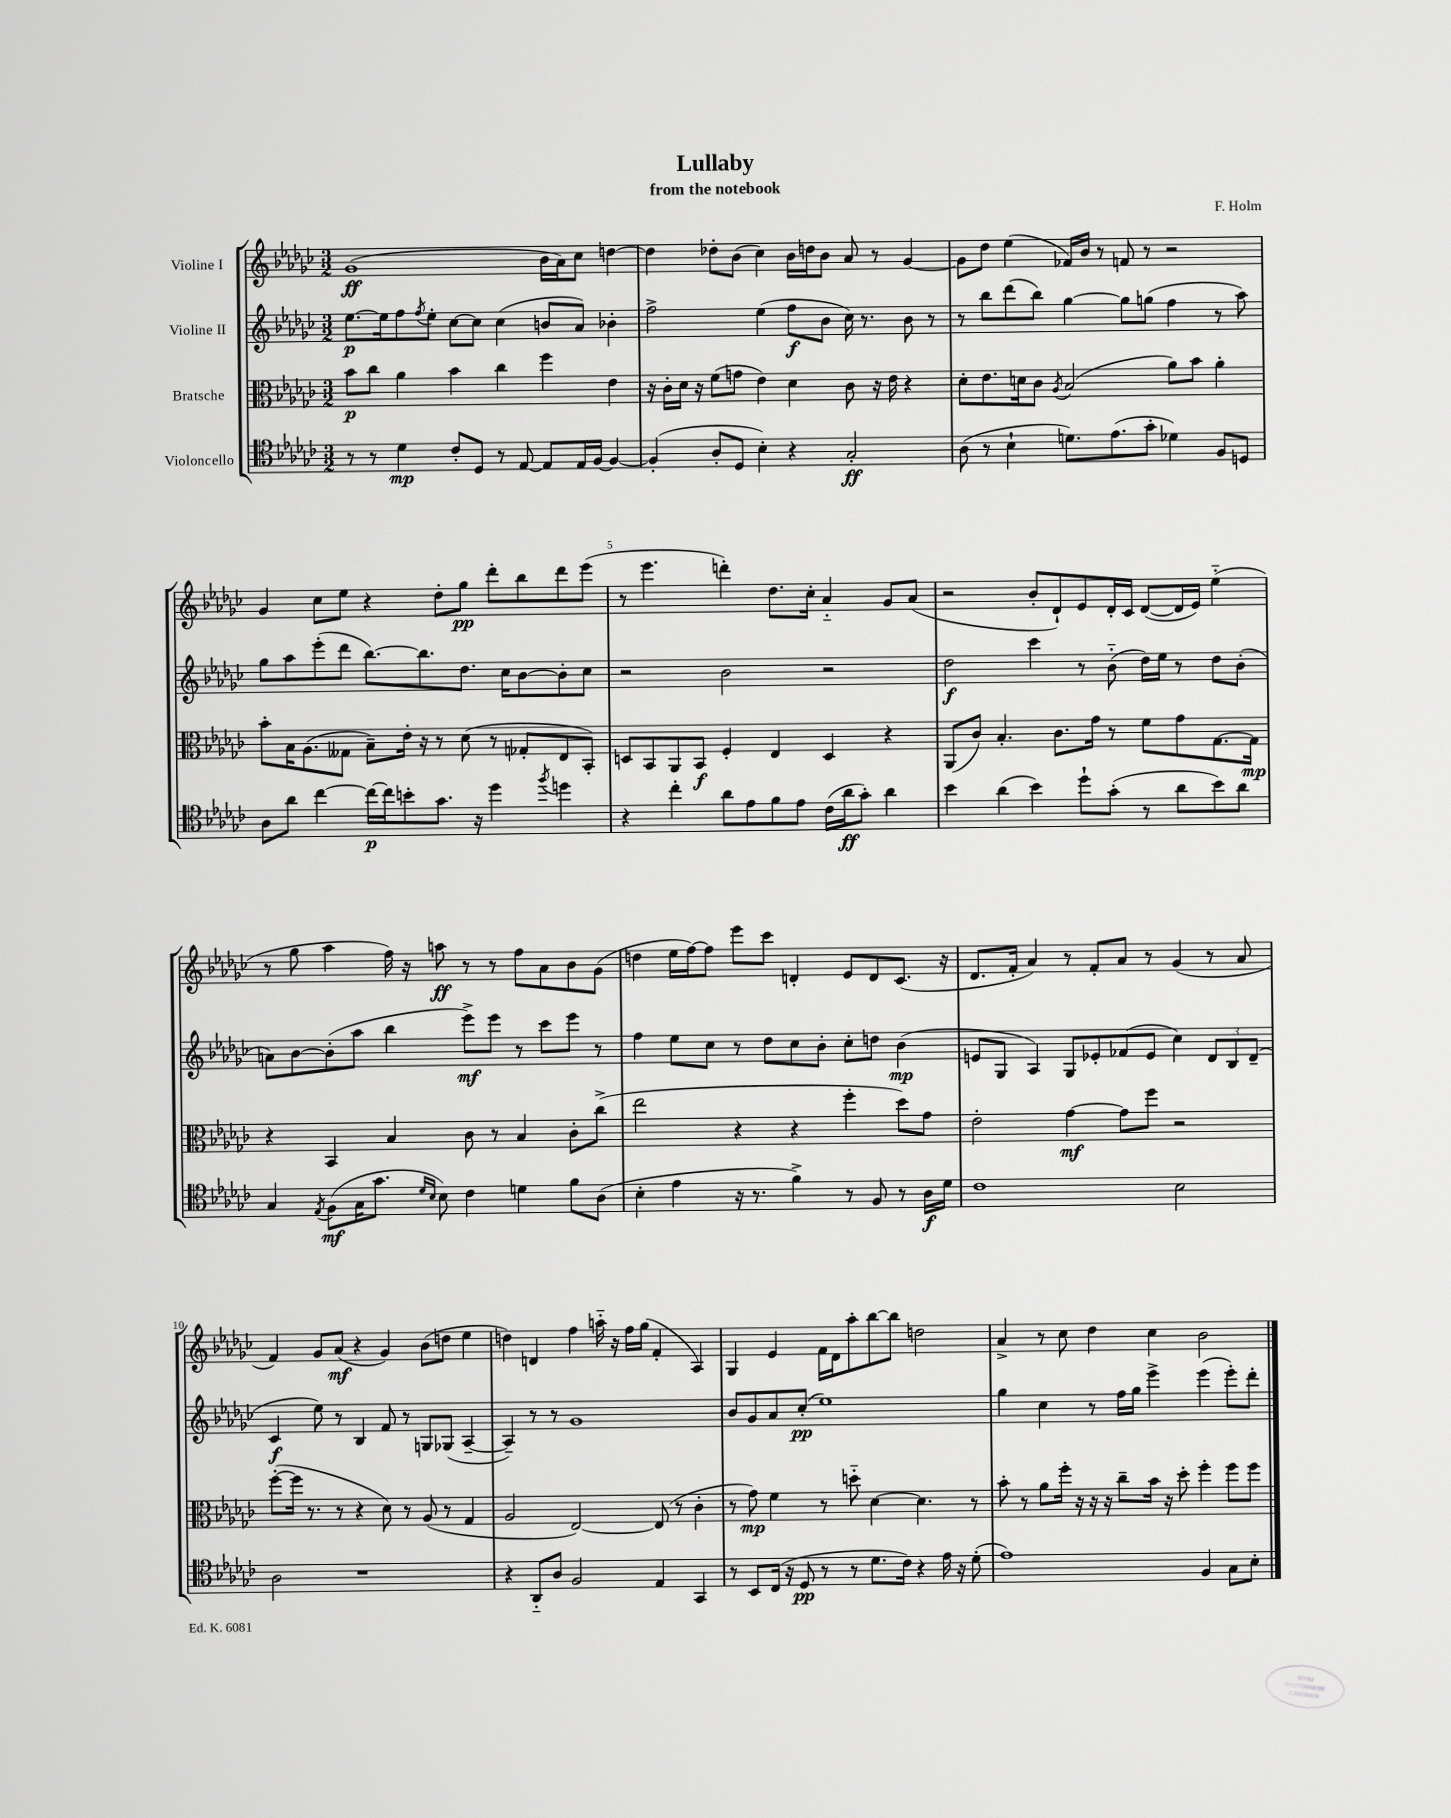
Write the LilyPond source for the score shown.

\header { title = "Lullaby" composer = "F. Holm" subtitle = "from the notebook" }
<<
\new StaffGroup <<
\new Staff = "s0" \with { instrumentName = "Violine I" } {
    \clef treble \key ges \major \numericTimeSignature \time 3/2
    ges'1\ff( bes'16 aes'16) ces''8 d''4~ |
    d''4 des''8-. bes'8( ces''4) bes'16 d''16 bes'8 aes'8 r8 ges'4~ |
    ges'8 des''8 ees''4( fes'16) bes'16 r8 f'8 r8 r2 |
    ges'4 ces''8 ees''8 r4 des''8-. ges''8\pp des'''8-. bes''8 des'''8 ees'''8( |
    r8 ees'''4. d'''4-.) des''8. ces''16-. aes'4-_ ges'8 aes'8( |
    r2 bes'8-. des'8-!) ees'8 des'16-. ces'16 des'8~( des'16 ees'16) ees''4-_( |
    r8 ges''8 aes''4 f''16) r16 a''8\ff r8 r8 f''8 aes'8 bes'8 ges'8( |
    d''4 ees''16 f''16~) f''8 ees'''8 ces'''8 d'4-. ees'8 d'8 ces'8.( r16 |
    des'8. f'16-. aes'4) r8 f'8-. aes'8 r8 ges'4( r8 aes'8 |
    f'4) ges'8 aes'8\mf( r4 ges'4) bes'8( d''8 ees''4 |
    d''4) d'4 f''4 a''16-_ r16 f''16 ges''16( f'4-. aes4) |
    ges4 ees'4 f'16 des'16 aes''8-. bes''8~ bes''8 d''2 |
    aes'4-> r8 ces''8 des''4 ces''4 bes'2 \bar "|." |
}
\new Staff = "s1" \with { instrumentName = "Violine II" } {
    \clef treble \key ges \major \numericTimeSignature \time 3/2
    ees''8.~\p ees''16 f''8 \acciaccatura { f''8 } ees''8-. ces''8~ ces''8 ces''4( b'8 aes'8) bes'4-. |
    f''2-> ees''4( f''8\f bes'8 ces''16) r8. bes'8 r8 |
    r8 bes''8 des'''8( bes''8) ges''4~ ges''8 g''8( f''4 r8 aes''8) |
    ges''8 aes''8 ees'''8-.( des'''8 bes''8.~) bes''8. des''8. ces''16 bes'8~ bes'8-. ces''8 |
    r2 bes'2 r2 |
    des''2\f ces'''4 r8 bes'8-_( des''16) ees''16 r8 des''8 bes'8-.( |
    a'8) bes'8~ bes'8-.( aes''8 bes''4 ees'''8->\mf) ees'''8 r8 ces'''8 ees'''8 r8 |
    f''4 ees''8 ces''8 r8 des''8 ces''8 bes'8-. ces''8-. d''8 bes'4\mp( |
    e'8 ges8 aes4) ges8 ees'8-. fes'8( ees'8 ces''4) \tuplet 3/2 { des'8 bes8 des'8--( } |
    ces'4\f ees''8) r8 bes4 f'8 r8 g8 ges8( aes4~-- |
    aes4--) r8 r8 ges'1 |
    bes'8 ges'8 aes'8 ces''8-.\pp( ees''1) |
    ges''4 ces''4 r8 f''16 ges''16 ees'''4-> ees'''4( ees'''8-.) des'''8-. \bar "|." |
}
\new Staff = "s2" \with { instrumentName = "Bratsche" } {
    \clef alto \key ges \major \numericTimeSignature \time 3/2
    bes'8\p ces''8 aes'4 bes'4 ces''4 f''4 ees'4 |
    r16 ces'16-. des'16 r16 f'8( g'8 ees'4) des'4 ces'8 r16 ees'16 r4 |
    des'8-. ees'8. d'16 ces'8 \acciaccatura { aes8 } bes2( aes'8) bes'8 aes'4-. |
    bes'8-. bes16 aes8.( geses8 bes8--) ees'16-. r16 r8 des'8( r8 ges8-. ees8 bes,8-.) |
    d8 bes,8 aes,8 bes,8\f f4-. ees4 d4 r4 |
    aes,8( ces'8) bes4.-. ces'8. ges'16 r8 f'8 ges'8 ges8.~ ges16\mp |
    r4 bes,4 bes4 ces'8 r8 bes4 ces'8-. ces''8->( |
    ees''2 r4 r4 f''4-. des''8) ges'8 |
    ees'2-. ges'4~\mf ges'8 f''8 r2 |
    f''8~-.( f''16 r8. r8 r4 des'8) r8 aes8( r8 ges4 |
    aes2 ees2~) ees8( r8 ces'4-. |
    r8 ges'8\mp) f'4 r8 d''8-_ des'4~ des'4. r8 |
    bes'8-. r8 aes'8 f''16-. r16 r16 r16 ces''8-- bes'16 r16 des''8-. f''4-. f''8 f''8 \bar "|." |
}
\new Staff = "s3" \with { instrumentName = "Violoncello" } {
    \clef tenor \key ges \major \numericTimeSignature \time 3/2
    r8 r8 des'4\mp ces'8-. des8 r8 ees8~ ees8 ees16 f16~ f4~ |
    f4-.( aes8-. des8 bes4-.) r4 ges2-.\ff |
    aes8( r8 bes4-! d'8.) ees'8.( ges'8-. des'4) f8 d8 |
    aes8 aes'8 ces''4~ ces''16~\p ces''16 b'8-. ges'8. r16 des''4 \acciaccatura { f''8 } d''4 |
    r4 ces''4-. aes'8 ees'8 f'8 ees'8 ces'16( aes'16\ff ges'8-.) aes'4 |
    bes'4 aes'4( bes'4) des''8-! ges'8-.( r8 aes'8 bes'8) aes'8 |
    ges4 \acciaccatura { ees8 } f8\mf( ges16 ges'8. \grace { des'16 bes16 } bes8) ces'4 d'4 f'8 aes8( |
    bes4-. ees'4 r16 r8. f'4->) r8 f8 r8 aes16\f des'16 |
    ces'1 bes2 |
    aes2 r1 |
    r4 aes,8-_ aes8 f2 ees4 ges,4 |
    r8 bes,8 ces16( r16 des8\pp r8 r8 des'8. ces'16) r4 ees'16 r16 des'8-.( |
    ees'1) f4 ges8 bes8-. \bar "|." |
}
>>
>>
\layout { \context { \Score \override BarNumber.break-visibility = ##(#f #t #t) barNumberVisibility = #(every-nth-bar-number-visible 5) } }
